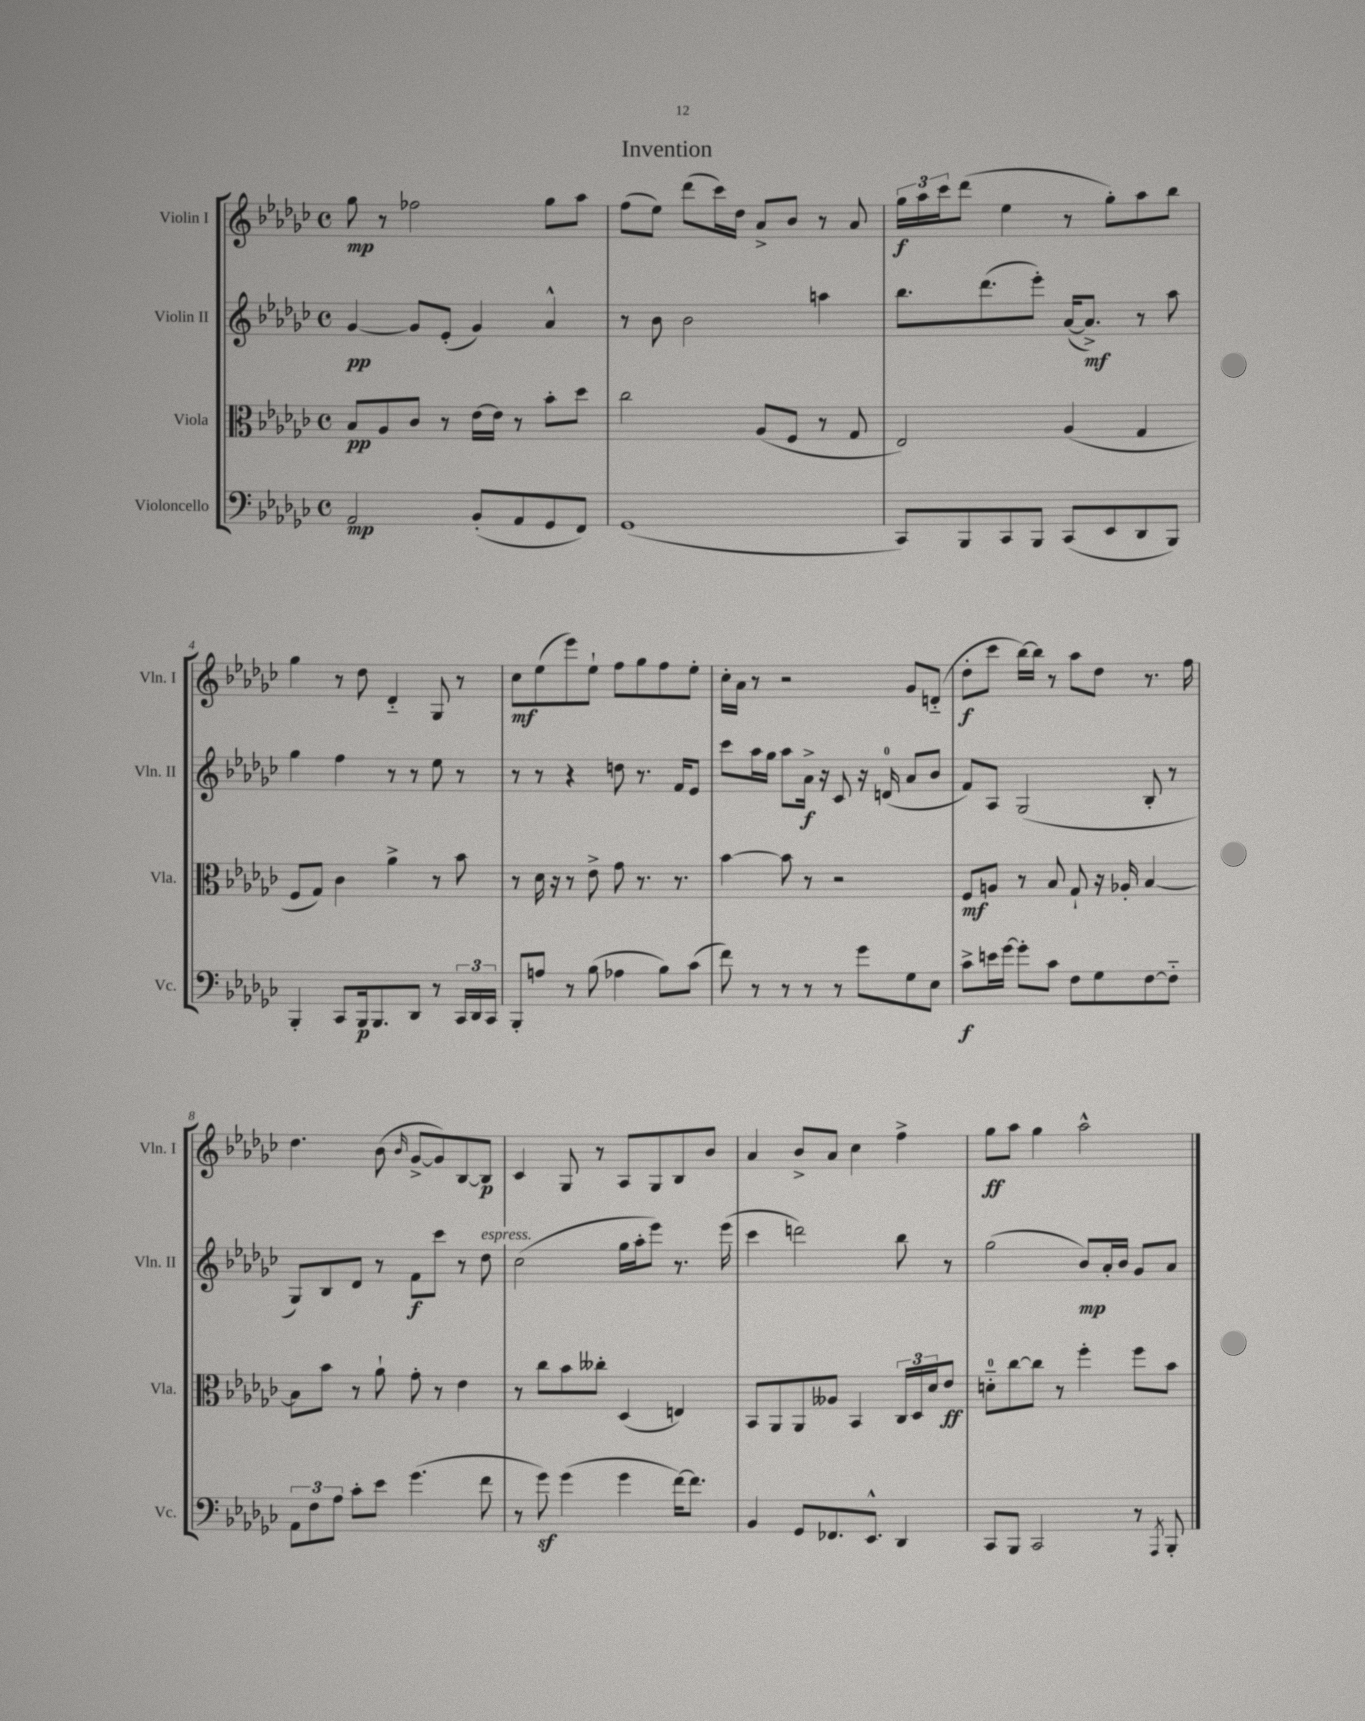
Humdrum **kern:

**kern	**kern	**kern	**kern
*staff4	*staff3	*staff2	*staff1
*clefF4	*clefC3	*clefG2	*clefG2
*k[b-e-a-d-g-c-]	*k[b-e-a-d-g-c-]	*k[b-e-a-d-g-c-]	*k[b-e-a-d-g-c-]
*M4/4	*M4/4	*M4/4	*M4/4
*met(c)	*met(c)	*met(c)	*met(c)
2AA-	8B-	[4g-	8gg-
.	8A-	.	8r
.	8c-	8g-]	2ff-
.	8r	(8e-'	.
(8BB-'	[16e-	4g-)	.
.	16e-]	.	.
8AA-	8r	.	.
8GG-	8b-'	4a-^^	8gg-
8FF)	8dd-	.	8aa-
=	=	=	=
(1GG-	2cc-	8r	(8ff
.	.	8b-	8ee-)
.	.	2b-	(8ddd-
.	.	.	16ccc-)
.	.	.	16dd-
.	(8A-	.	8a-^
.	8F	.	8b-
.	8r	4aa	8r
.	8G-	.	8a-
=	=	=	=
8CC-)	2E-)	8.bb-	24gg-
.	.	.	24aa-
.	.	.	24ccc-
8BBB-	.	.	(8ddd-
.	.	(8.ddd-	.
8CC-	.	.	4ee-
8BBB-	.	8eee-')	.
(8CC-	(4A-	([16a-	8r
.	.	8.a-^])	.
8EE-	.	.	8gg-')
8DD-	4G-	8r	8aa-
8BBB-)	.	8aa-	8bb-
=	=	=	=
4BBB-'	8F	4gg-	4gg-
.	8G-)	.	.
8CC-	4c-	4ff	8r
16BBB-	.	.	8dd-
8.BBB-	.	.	.
.	4a-^	8r	4d-'~
8DD-	.	8r	.
8r	8r	8ee-	8G-
24CC-	8b-	8r	8r
24DD-	.	.	.
24CC-	.	.	.
=	=	=	=
8BBB-'	8r	8r	8cc-
8A	16d-	8r	(8ee-
.	16r	.	.
8r	8r	4r	8eee-)
(8B-	8e-^	.	8ee-`
4A-	8g-	8dd	8ff
.	8.r	8.r	8gg-
8B-)	.	.	8ff
.	8.r	16f	.
(8c-	.	8e-	8ee-'
=	=	=	=
8f)	[4b-	8ccc-	16cc-'
.	.	.	16a-
8r	.	16aa-	8r
.	.	16gg-	.
8r	8b-]	8aa-	2r
8r	8r	16a-^	.
.	.	16r	.
8r	2r	8c-	.
8g-	.	16r	.
.	.	(16d	.
8G-	.	8a-	8g-
8E-	.	8b-	(8d'~
=	=	=	=
8c-^	8F	8f)	8dd-'
16e	8A	8A-	8ccc-
[16g-	.	.	.
8g-']	8r	(2G-	[16bb-)
.	.	.	16bb-]
8c-	8B-	.	8r
8F	8G-`	.	8aa-
8G-	16r	.	8dd-
.	16A-'	.	.
[8F	[4B-	8B-'	8.r
8F'~]	.	8r	.
.	.	.	16ff
=	=	=	=
12AA-	8B-]	8G-)	4.dd-
12F	.	.	.
.	8b-	8B-	.
12A-	.	.	.
8c-'	8r	8d-	.
8e-	8a-`	8r	(8b-
.	.	.	16qqb-
(4.g-	8g-'	8f	[8g-^
.	8r	8ccc-	8g-])
.	4e-	8r	[8B-
8f	.	8dd-	8B-]
=	=	=	=
8r	8r	(2cc-	4c-
8g-)	8cc-	.	.
(4g-	8b-	.	8G-
.	8cc--'	.	8r
4g-	(4D-	16gg-	8A-
.	.	16aa-'	.
.	.	8eee-)	8G-
[16f)	4E)	8.r	8B-
8.f]	.	.	.
.	.	.	8b-
.	.	(16eee-	.
=	=	=	=
4BB-	8BB-	4ccc-	4a-
.	8AA-	.	.
8GG-	8AA-	2ddd)	8b-^
8.FF-	8A--	.	8a-
.	4BB-	.	4cc-
8.EE-^^	.	.	.
4DD-	24C-	8bb-	4ff^
.	24D-	.	.
.	24d-	.	.
.	8e-	8r	.
=	=	=	=
8CC-	8d'~	(2gg-	8gg-
8BBB-	[8cc-	.	8aa-
2CC-	8cc-]	.	4gg-
.	8r	.	.
.	4ff'	8b-)	2aa-^^
.	.	16a-'	.
.	.	16b-	.
8r	8ff	8g-	.
8qAAA-	.	.	.
8BBB-'	8b-	8a-	.
==	==	==	==
*-	*-	*-	*-
